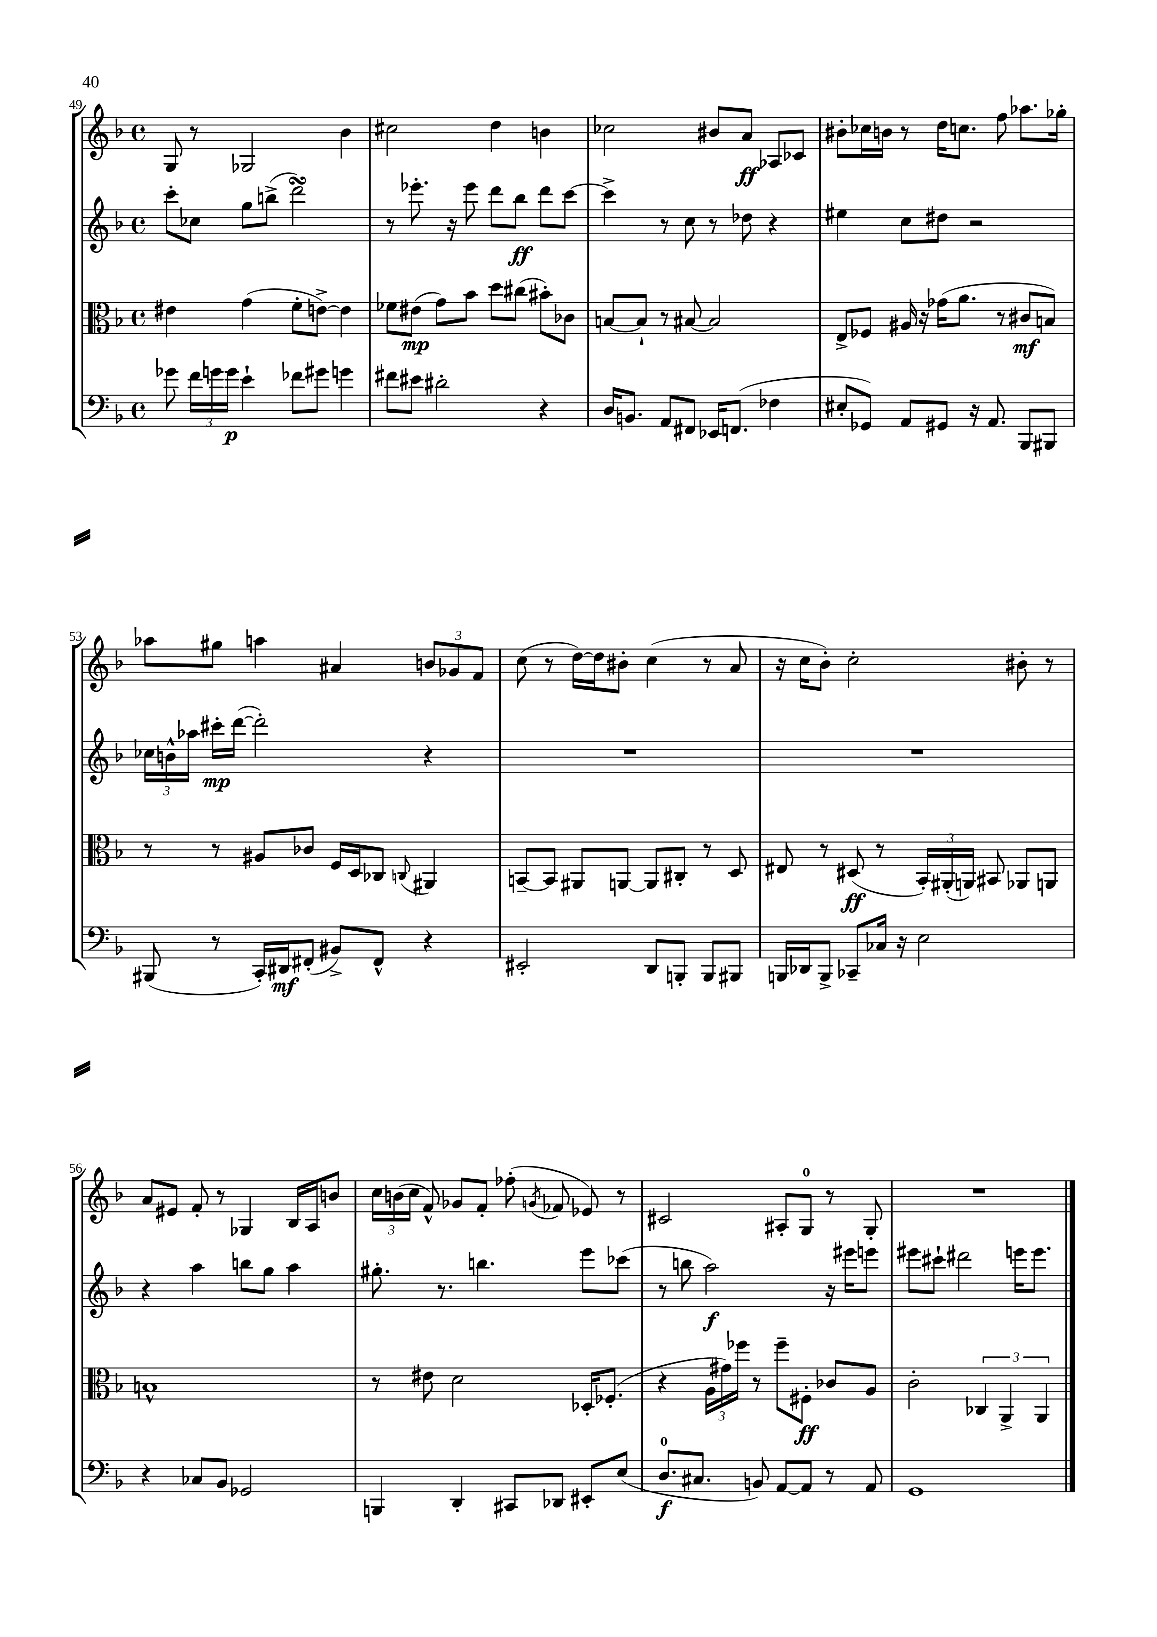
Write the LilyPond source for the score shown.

<<
\new StaffGroup <<
\new Staff = "s0" {
    \clef treble \key f \major \defaultTimeSignature \time 4/4
    \autoBeamOff g8 r8 ges2 bes'4 |
    cis''2 d''4 b'4 |
    ces''2 bis'8[ a'8]\ff aes8[ ces'8] |
    bis'8[-. ces''16 b'16] r8 d''16[ c''8.] f''8 aes''8.[ ges''16]-. |
    aes''8[ gis''8] a''4 ais'4 \tuplet 3/2 { b'8[ ges'8 f'8] } |
    c''8( r8 d''16[~) d''16 bis'8]-. c''4( r8 a'8 |
    r16 c''16[ bes'8]-.) c''2-. bis'8-. r8 |
    a'8[ eis'8] f'8-. r8 ges4 bes16[ a16 b'8] |
    \tuplet 3/2 { c''16[ b'16( c''16] } f'8-^) ges'8[ f'8]-. fes''8-.( \acciaccatura { g'8 } fes'8 ees'8) r8 |
    cis'2 ais8[-. g8]-0 r8 g8-. |
    R1 \bar "|." |
}
\new Staff = "s1" {
    \clef treble \key f \major \defaultTimeSignature \time 4/4
    \autoBeamOff c'''8[-. ces''8] g''8[ b''8]->( d'''2\turn) |
    r8 ees'''8.-. r16 ees'''8 d'''8[ bes''8]\ff d'''8[ c'''8]~ |
    c'''4-> r8 c''8 r8 des''8 r4 |
    eis''4 c''8[ dis''8] r2 |
    \tuplet 3/2 { ces''16[ b'16-^ aes''16] } cis'''16[-.\mp d'''16]~( d'''2-.) r4 |
    R1 |
    R1 |
    r4 a''4 b''8[ g''8] a''4 |
    gis''8.-. r8. b''4. e'''8[ ces'''8]( |
    r8 b''8 a''2\f) r16 eis'''16[ e'''8] |
    eis'''8[ cis'''8]-! dis'''2 e'''16[ e'''8.] \bar "|." |
}
\new Staff = "s2" {
    \clef alto \key f \major \defaultTimeSignature \time 4/4
    \autoBeamOff eis'4 g'4( f'8[-. e'8]~->) e'4 |
    fes'8[ eis'8]\mp( g'8[) bes'8] d''8[ cis''8]( bis'8[-.) ces'8] |
    b8[~ b8]-! r8 bis8~ bis2 |
    e8[-> fes8] ais16 r16 ges'16[( a'8.] r8 cis'8[\mf b8]) |
    r8 r8 ais8[ ces'8] f16[ d16 ces8] \appoggiatura { c8 } ais,4 |
    b,8[~-- b,8] ais,8[ a,8]~ a,8[ cis8]-. r8 d8 |
    eis8 r8 dis8\ff( r8 \tuplet 3/2 { bes,16[-.) ais,16-.( a,16]) } bis,8 aes,8[ a,8] |
    b1-^ |
    r8 eis'8 d'2 des16[-. fes8.]-.( |
    r4 \tuplet 3/2 { a16[ gis'16) fes''16] } r8 fes''8[-- fis8]-.\ff ces'8[ a8] |
    c'2-. \tuplet 3/2 { ces4 a,4-> a,4 } \bar "|." |
}
\new Staff = "s3" {
    \clef bass \key f \major \defaultTimeSignature \time 4/4
    \autoBeamOff ges'8 \tuplet 3/2 { f'16[ g'16 g'16]\p } e'4-! fes'8[ gis'8] g'4 |
    fis'8[ eis'8] dis'2-. r4 |
    d16[ b,8.] a,8[ fis,8] ees,16[ f,8.]( fes4 |
    eis8[-. ges,8]) a,8[ gis,8] r16 a,8. bes,,8[ bis,,8] |
    bis,,8( r8 c,16[-.) dis,16\mf fis,8]-.( bis,8[->) fis,8]-^ r4 |
    eis,2-. d,8[ b,,8]-. b,,8[ bis,,8] |
    b,,16[ des,16 b,,8]-> ces,8[-- ces16] r16 e2 |
    r4 ces8[ bes,8] ges,2 |
    b,,4 d,4-. cis,8[ des,8] eis,8[-. e8]( |
    d8.[-0\f cis8.] b,8) a,8[~ a,8] r8 a,8 |
    g,1 \bar "|." |
}
>>
>>
\layout { \context { \Score currentBarNumber = #49 } }
